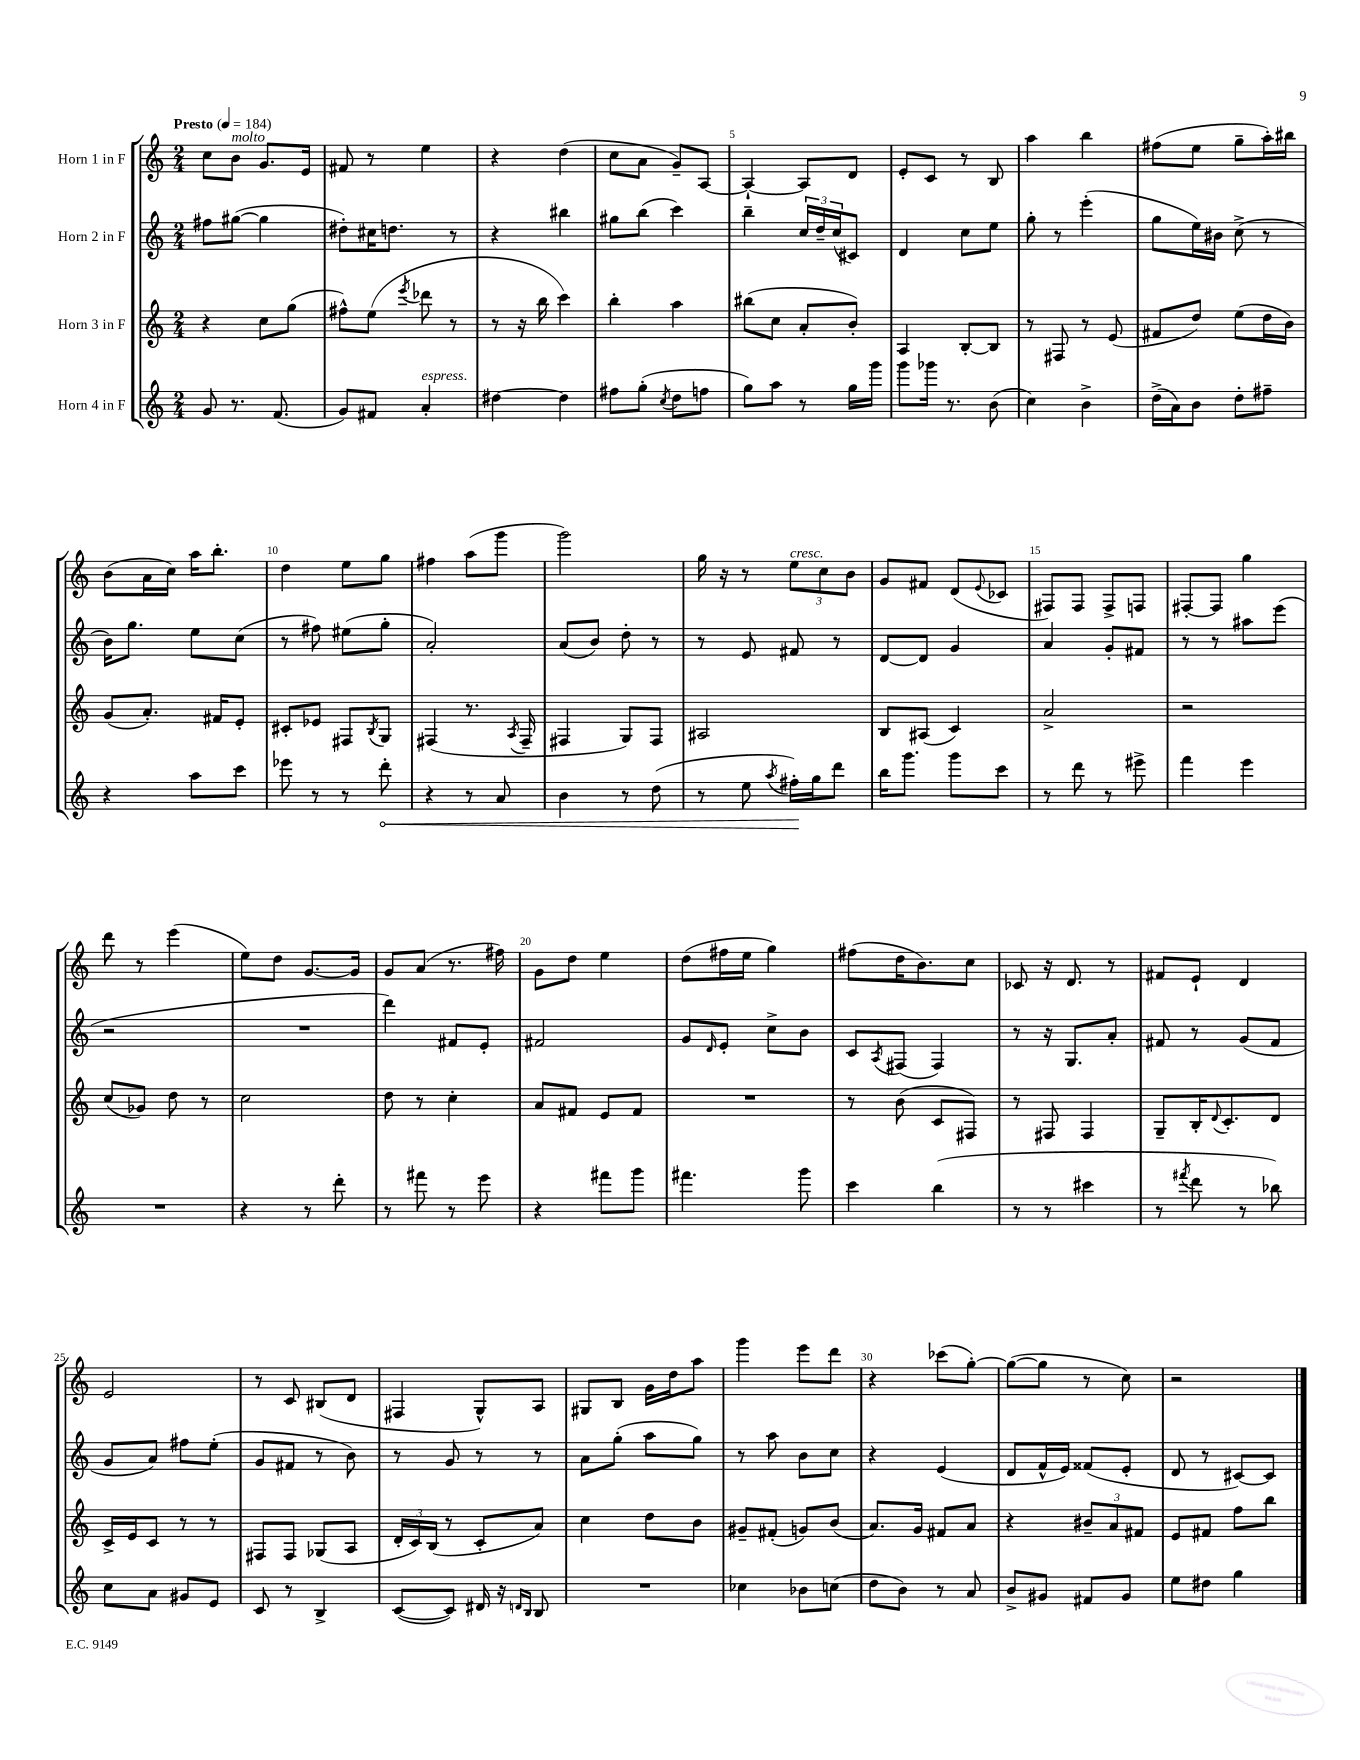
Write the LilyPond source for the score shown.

<<
\new StaffGroup <<
\new Staff = "s0" \with { instrumentName = "Horn 1 in F" } {
    \clef treble \key c \major \numericTimeSignature \time 2/4 \tempo "Presto" 4 = 184
    c''8 b'8^\markup { \italic "molto" } g'8. e'16 |
    fis'8 r8 e''4 |
    r4 d''4( |
    c''8 a'8 g'8--) a8~ |
    a4~-! a8 d'8 |
    e'8-. c'8 r8 b8 |
    a''4 b''4 |
    fis''8( e''8 g''8-- a''16-.) bis''16 |
    b'8( a'16 c''16) a''16 b''8.-. |
    d''4 e''8 g''8 |
    fis''4 a''8( g'''8 |
    g'''2) |
    g''16 r16 r8 \tuplet 3/2 { e''8^\markup { \italic "cresc." } c''8 b'8 } |
    g'8 fis'8 d'8( \appoggiatura { e'8 } ces'8 |
    fis8) fis8 fis8-> f8 |
    fis8~-. fis8 g''4 |
    d'''8 r8 e'''4( |
    e''8) d''8 g'8.~ g'16 |
    g'8 a'8( r8. fis''16) |
    g'8 d''8 e''4 |
    d''8( fis''16 e''16 g''4) |
    fis''8( d''16 b'8.) c''8 |
    ces'8 r16 d'8. r8 |
    fis'8 e'8-! d'4 |
    e'2 |
    r8 c'8 bis8( d'8 |
    fis4 g8-^) a8 |
    gis8 b8 g'16 d''16 a''8 |
    g'''4 e'''8 d'''8 |
    r4 ces'''8( g''8~-.) |
    g''8~( g''8 r8 c''8) |
    r2 \bar "|." |
}
\new Staff = "s1" \with { instrumentName = "Horn 2 in F" } {
    \clef treble \key c \major \numericTimeSignature \time 2/4
    fis''8 gis''8~( gis''4 |
    dis''8-.) cis''16 d''8. r8 |
    r4 bis''4 |
    gis''8 b''8( c'''4) |
    b''4-- \tuplet 3/2 { c''16 d''16-- c''16( } cis'8) |
    d'4 c''8 e''8 |
    g''8-. r8 e'''4-.( |
    g''8 e''16) bis'16 c''8->( r8 |
    b'16) g''8. e''8 c''8( |
    r8 fis''8) eis''8( g''8-. |
    a'2-.) |
    a'8( b'8) d''8-. r8 |
    r8 e'8 fis'8 r8 |
    d'8~ d'8 g'4 |
    a'4 g'8-. fis'8 |
    r8 r8 ais''8 e'''8( |
    r2 |
    R2 |
    d'''4) fis'8 e'8-. |
    fis'2 |
    g'8 \grace { d'16 } e'8-. c''8-> b'8 |
    c'8 \acciaccatura { a8 } fis8( fis4) |
    r8 r16 g8. a'8-. |
    fis'8 r8 g'8( fis'8 |
    g'8 a'8) fis''8 e''8-.( |
    g'8 fis'8 r8 b'8) |
    r8 g'8 r8 r8 |
    a'8 g''8-.( a''8 g''8) |
    r8 a''8 b'8 c''8 |
    r4 e'4( |
    d'8 f'16-^ e'16) fisis'8( e'8-. |
    d'8 r8 cis'8~) cis'8 \bar "|." |
}
\new Staff = "s2" \with { instrumentName = "Horn 3 in F" } {
    \clef treble \key c \major \numericTimeSignature \time 2/4
    r4 c''8 g''8( |
    fis''8-^) e''8( \acciaccatura { e'''8 } des'''8 r8 |
    r8 r16 b''16 c'''4) |
    b''4-. a''4 |
    bis''8( c''8 a'8-. b'8-.) |
    a4 b8~-. b8 |
    r8 fis8 r8 e'8( |
    fis'8 d''8) e''8( d''16 b'16) |
    g'8( a'8.-.) fis'16 e'8-. |
    cis'8-. ees'8 fis8 \acciaccatura { b8 } g8 |
    fis4( r8. \acciaccatura { a8 } fis16-- |
    fis4 g8) fis8 |
    ais2 |
    b8 ais8( c'4) |
    a'2-> |
    r2 |
    c''8( ges'8) d''8 r8 |
    c''2 |
    d''8 r8 c''4-. |
    a'8 fis'8 e'8 fis'8 |
    R2 |
    r8 b'8( c'8 fis8) |
    r8 fis8 fis4 |
    g8-- b16-. \appoggiatura { d'8 } c'8.-. d'8 |
    c'16-> e'16 c'8 r8 r8 |
    fis8 fis8 ges8( a8 |
    \tuplet 3/2 { d'16-. c'16) b16( } r8 c'8-. a'8) |
    c''4 d''8 b'8 |
    gis'8-- fis'8-.( g'8) b'8( |
    a'8.) g'16 fis'8 a'8 |
    r4 \tuplet 3/2 { bis'8-- a'8 fis'8 } |
    e'8 fis'8 f''8 b''8 \bar "|." |
}
\new Staff = "s3" \with { instrumentName = "Horn 4 in F" } {
    \clef treble \key c \major \numericTimeSignature \time 2/4
    g'8 r8. f'8.( |
    g'8) fis'8 a'4-.^\markup { \italic "espress." } |
    dis''4~ dis''4 |
    fis''8 g''8-.( \acciaccatura { c''8 } d''8 f''8 |
    g''8) a''8 r8 g''16 g'''16 |
    g'''8 ges'''16 r8. b'8( |
    c''4) b'4-> |
    d''16->( a'16) b'8 d''8-. fis''8-- |
    r4 a''8 c'''8 |
    ees'''8 r8 r8 \once \override Hairpin.circled-tip = ##t d'''8-.\< |
    r4 r8 a'8 |
    b'4 r8 d''8( |
    r8 e''8 \acciaccatura { a''8 } fis''16-.\!) g''16 d'''8 |
    b''16 g'''8. g'''8 c'''8 |
    r8 d'''8 r8 eis'''8-> |
    f'''4 e'''4 |
    R2 |
    r4 r8 d'''8-. |
    r8 fis'''8 r8 e'''8 |
    r4 fis'''8 g'''8 |
    fis'''4. g'''8 |
    c'''4 b''4( |
    r8 r8 cis'''4 |
    r8 \acciaccatura { fis'''8 } d'''8 r8 bes''8) |
    c''8 a'8 gis'8 e'8 |
    c'8 r8 b4-> |
    c'8~( c'8) dis'16 r16 \grace { d'16 b16 } b8 |
    R2 |
    ces''4 bes'8 c''8( |
    d''8 b'8) r8 a'8 |
    b'8-> gis'8 fis'8 gis'8 |
    e''8 dis''8 g''4 \bar "|." |
}
>>
>>
\layout { \context { \Score \override BarNumber.break-visibility = ##(#f #t #t) barNumberVisibility = #(every-nth-bar-number-visible 5) } }
